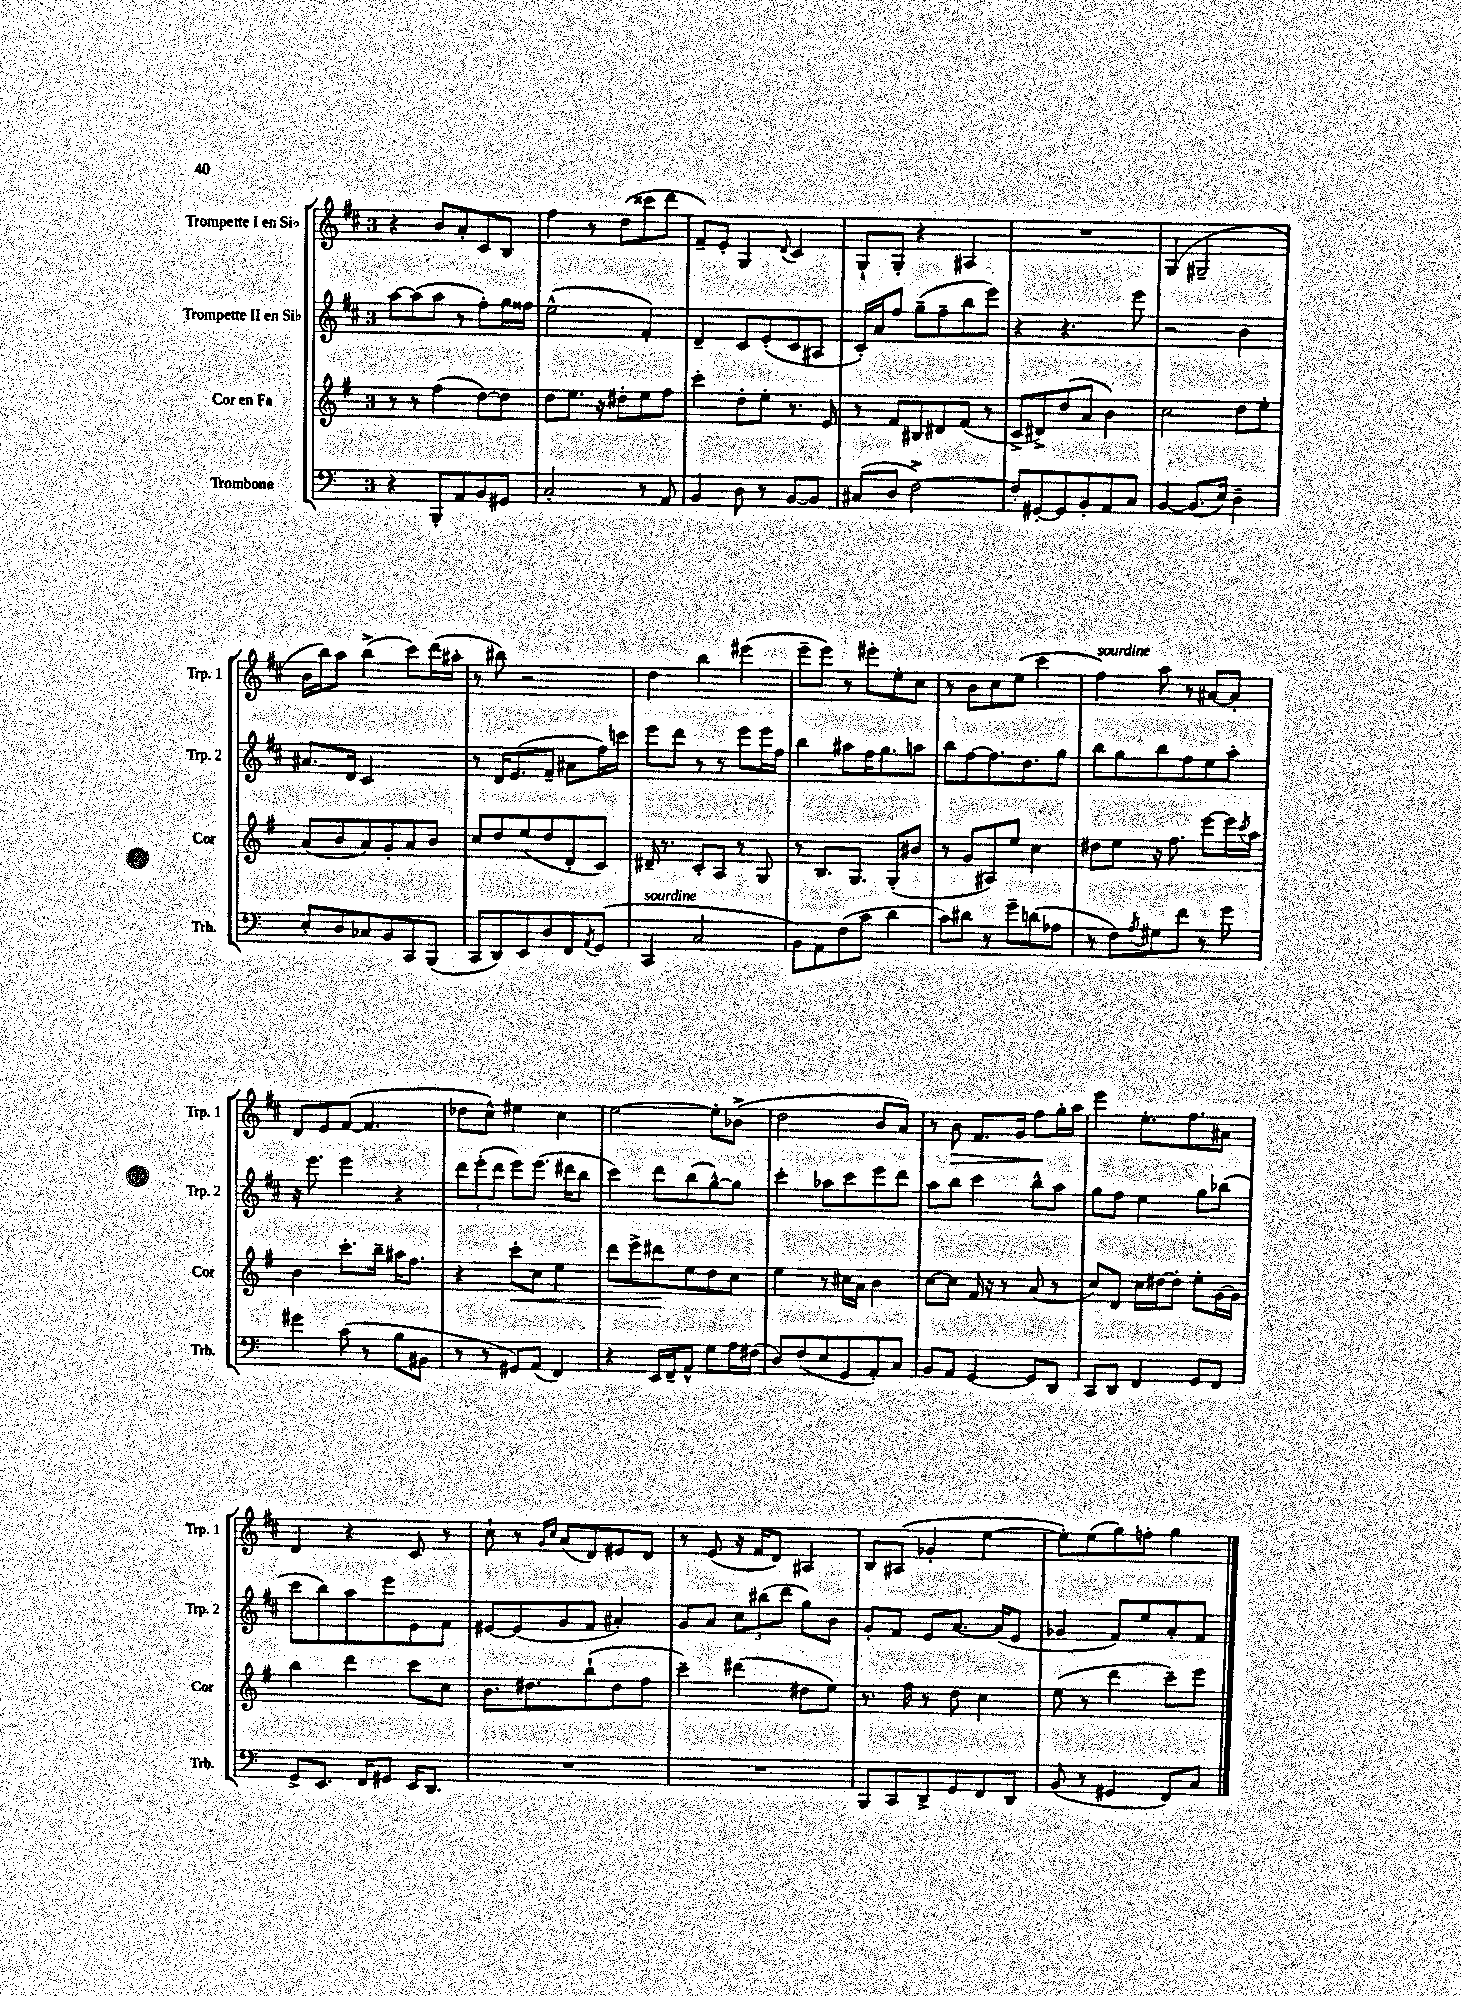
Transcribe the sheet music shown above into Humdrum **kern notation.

**kern	**kern	**dynam	**kern	**kern	**dynam
*part4	*part3	*part3	*part2	*part1	*part1
*staff4	*staff3	*staff3	*staff2	*staff1	*staff1
*I"Trombone	*I"Cor en Fa	*	*I"Trompette II en Si♭	*I"Trompette I en Si♭	*
*I'Trb.	*I'Cor	*	*I'Trp. 2	*I'Trp. 1	*
*clefF4	*clefG2	*	*clefG2	*clefG2	*
*k[]	*k[f#]	*	*k[f#c#]	*k[f#c#]	*
*M3/4	*M3/4	*	*M3/4	*M3/4	*
=96	=96	=96	=96	=96	=96
4r	8r	.	[8aa\L	4r	.
.	8r	.	(8aa\]	.	.
8BBB'/L	(4ff#\	.	8aa\J	8b/L	.
8AA/	.	.	8r	8a'/	.
8BB/	[8dd\L)	.	8ff#'\L)	8c#/	.
8GG#X/J	8dd\J]	.	16gg\L	8B/J	.
.	.	.	16ff##X\JJ	.	.
=97	=97	=97	=97	=97	=97
2C'/	8dd\L	.	(2ee^^\	4ff#\	.
.	8.ee\J	.	.	.	.
.	.	.	.	8r	.
.	16r	.	.	.	.
.	8dd#X'\L	.	.	(8dd\L	.
8r	8ee\	.	4f#'/)	8ccc##X\	.
8AA/	8ff#\J	.	.	8ddd\J	.
=98	=98	=98	=98	=98	=98
4BB/	4ccc'\	.	4d~/	8f#~/L)	.
.	.	.	.	8e'/J	.
8D\	8dd'\L	.	8c#/L	4G/	.
8r	8ee'\J	.	(8e'/	.	.
.	.	.	.	8qqd/	.
[8BB/L	8.r	.	8c#/	4c#/	.
8BB/J]	.	.	8A#X/J	.	.
.	16e/	.	.	.	.
=99	=99	=99	=99	=99	=99
(8C#X/L	8r	.	16c#'/LL)	8G`/L	.
.	.	.	16a/J	.	.
8D/J	8f#/L	.	8ff#/J	8G'/J	.
[2F^\)	8B#X/	.	(8gg~\L	4r	.
.	8d#X/	.	8ff#~\	.	.
.	(8f#/J	.	8bb\	4A#X/	.
.	8r	.	8eee\J)	.	.
=100	=100	=100	=100	=100	=100
8F'/L]	8c^/L	.	4r	2.r	.
[8GG#X'/	8d#X^/)	.	.	.	.
8GG#/]	(8dd/	.	4.r	.	.
8BB'/	8a/J	.	.	.	.
8AA/	4b\)	.	.	.	.
8C/J	.	.	8eee\	.	.
=101	=101	=101	=101	=101	=101
[4BB/	2cc\	.	2r	(4G/	.
(8.BB/L]	.	.	.	2G#X~/	.
16E/Jk)	.	.	.	.	.
4D~\	8dd\L	.	4b\	.	.
.	8ee'\J	.	.	.	.
!!LO:LB:g=z
=102	=102	=102	=102	=102	=102
8E'/L	(8a/L	.	8.a#X/L	16b\LL	.
.	.	.	.	16bb\J)	.
8D/	8b/	.	.	8aa\J	.
.	.	.	16d/Jk	.	.
8C-X/	8a/)	.	2c#/	(4bb^\	.
8BB/	8g'/	.	.	.	.
8CC/	8a/	.	.	8ccc#\L)	.
(8BBB/J	8b/J	.	.	(16ddd\L	.
.	.	.	.	16aa#X'\JJ	.
=103	=103	=103	=103	=103	=103
8CC/L	8cc/L	.	8r	8r	.
8DD/)	8dd/	.	16d/KL	8bb#X\)	.
.	.	.	(8.e/	.	.
8EE/	(8ee/	.	.	2r	.
8D/	8dd/	.	8f#~/J	.	.
8FF/	8d'/	.	8a#X\L	.	.
8qAA/	.	.	.	.	.
(8GG/J	8c/J)	.	16ff#\L)	.	.
.	.	.	16cccn\JJ	.	.
=104	=104	=104	=104	=104	=104
!LO:TX:a:i:t=sourdine	!	!	!	!	!
4CC/	16d#X~/	.	8eee\L	4dd\	.
.	8.r	.	.	.	.
.	.	.	8ddd\J	.	.
2C/	8c'/L	.	8r	4bb\	.
.	8A/J	.	8r	.	.
.	8r	.	8eee\L	(4eee#X\	.
.	8G/	.	16eee\L	.	.
.	.	.	16ff#\JJ	.	.
=105	=105	=105	=105	=105	=105
8BB\L)	8r	.	4bb\	8eee~\L	.
8AA\	8.B/L	.	.	8eee\J)	.
(8F\	.	.	8aa#X\L	8r	.
.	8.G/J	.	.	.	.
8c\J	.	.	16ff#\K	8eee#X'\L	.
.	.	.	8.gg\	.	.
4d\	(8G'/L	.	.	8ee'\	.
.	8b#X/J	.	8aan\J	8cc#\J	.
=106	=106	=106	=106	=106	=106
8c\L)	8r	.	8bb\L	8r	.
8d#X\J	8g/L	.	[8ff#\	8b\L	.
8r	8A#X/)	.	8.ff#\]	8cc#\	.
8g~\L	8ee/J	.	.	(8ee\J	.
.	.	.	8.dd\	.	.
(8dn\	4cc\	.	.	4ccc#\	.
8A-X\J	.	.	8gg\J	.	.
=107	=107	=107	=107	=107	=107
!	!	!	!	!LO:TX:a:i:t=sourdine	!
8r	8dd#X\L	.	8bb\L	4ff#\)	.
8F\L)	8ee\J	.	8gg\	.	.
8qA/	.	.	.	.	.
8G#X\	16r	.	8bb\	8aa\	.
.	8.ff#\	.	.	.	.
8f\J	.	.	8ff#\	8r	.
8r	[8eee\L	.	8ee\	[8a#X/L	.
8g\	16eee\L]	.	8aa'\J	8a#'/J]	.
.	8qccc/	.	.	.	.
.	16aa\JJ	.	.	.	.
!!LO:LB:g=z
=108	=108	=108	=108	=108	=108
4g#X\	4b\	.	16r	8d/L	.
.	.	.	8.eee\	.	.
.	.	.	.	8e/	.
(8c\	8.ccc'\L	.	4eee\	([8f#/J	.
8r	.	.	.	4.f#/]	.
.	16bb~\Jk	.	.	.	.
8B\L	16aa#X\KL	.	4r	.	.
.	8.ff#\J	.	.	.	.
8BB#X\J	.	.	.	.	.
=109	=109	=109	=109	=109	=109
8r	4r	.	12ddd\L	8dd-X\L	.
.	.	.	(12eee'\	.	.
8r	.	.	.	8cc#^^\J)	.
.	.	.	12ddd\J	.	.
!	!	!LO:HP:b	!	!	!
8GG#X/L)	8ccc'\L	<	8eee\L)	4ee#X\	.
(8AA/J	8cc\J	.	(8.eee\J	.	.
4FF/)	4ee\	.	.	4cc#\	.
.	.	.	16ddd#X\KL	.	.
.	.	.	8bb\J	.	.
=110	=110	=110	=110	=110	=110
4r	8ddd\L	.	4ccc#\)	[2ee\	.
.	8eee^\	.	.	.	.
16EE/LL	8ddd#X\	.	8ddd\L	.	.
16FF~/J	.	.	.	.	.
8AA^^/J	8ee\	[	(8bb\	.	.
8G\L	8dd\	.	[8gg^^\)	8ee'\L]	.
16A\L	8cc\J	.	8gg\J]	(8b-X^\J	.
(16F#X\JJ	.	.	.	.	.
=111	=111	=111	=111	=111	=111
8D/L)	4ee\	.	4ccc#'\	2dd\	.
(8F/	.	.	.	.	.
8E/	8r	.	8aa-X\L	.	.
8GG/	16cc#X\LL	.	8ccc#\	.	.
.	16a\JJ	.	.	.	.
8AA'/)	4b\	.	8eee\	8b/L	.
8C/J	.	.	8ddd\J	8a/J)	.
=112	=112	=112	=112	=112	=112
8BB/L	[8cc\L	.	8aa\L	8r	.
!	!	!	!	!	!LO:HP:b
8AA/J	8cc\J]	.	8bb\J	8b\	>
[4GG/	16f#/	.	4ccc#\	8.f#/L	.
.	16r	.	.	.	.
.	8r	.	.	.	.
.	.	.	.	16g/Jk	.
8GG/L]	(8a/	.	8bb^^\L	8ff#\L	.
8DD/J	8r	.	8aa\J	16gg'\L	]
.	.	.	.	16aa\JJ	.
=113	=113	=113	=113	=113	=113
8CC/L	8cc/L)	.	8gg\L	4eee\	.
8DD/J	8d/J	.	8ff#\J	.	.
4FF/	16cc\LL	.	4ee\	8.ee'\L	.
.	[16dd#X\J	.	.	.	.
.	8dd#'\J]	.	.	.	.
.	.	.	.	8.ff#\	.
8GG/L	8ee'\L	.	8gg\L	.	.
8FF/J	[16g\L	.	(8bb-X\J	8a#X\J	.
.	16g\JJ]	.	.	.	.
!!LO:LB:g=z
=114	=114	=114	=114	=114	=114
8GG^/L	4bb\	.	8ccc#\L	4d/	.
8.EE/J	.	.	8bb\)	.	.
.	4ddd\	.	8aa\	4r	.
16FF/KL	.	.	.	.	.
8GG#X/J	.	.	8eee\	.	.
16EE/KL	8ccc\L	.	8e\	8c#/	.
8.DD/J	.	.	.	.	.
.	8cc\J	.	8f#\J	8r	.
=115	=115	=115	=115	=115	=115
2.r	8.b\L	.	[8e#X/L	8cc#`\	.
.	.	.	(8e#/]	8r	.
.	8.dd#X\	.	.	.	.
.	.	.	.	16qqg/LL	.
.	.	.	.	16qqcc#/JJ	.
.	.	.	8g/	(8a/L	.
.	(8bb`\	.	8f#/J	8d/)	.
.	8dd#\	.	4a#X'/)	8e#X/	.
.	8ff#\J	.	.	8d/J	.
=116	=116	=116	=116	=116	=116
2.r	4ccc~\)	.	8g/L	8r	.
.	.	.	8a/J	(8e/	.
.	(4ddd#X\	.	12cc#\L	16r	.
.	.	.	.	16f#/KL	.
.	.	.	(12bb#X\	.	.
.	.	.	.	8d/J)	.
.	.	.	12ddd\J	.	.
.	8dd#X\L	.	8gg\L)	4A#X/	.
.	8ee\J)	.	8b\J	.	.
=117	=117	=117	=117	=117	=117
8BBB/L	8.r	.	8g'/L	8B/L	.
8CC/	.	.	8f#/J	(8A#X/J	.
.	16ff#\	.	.	.	.
8DD^/	8r	.	8e/L	4g-X'/	.
8GG/	8dd\	.	[8.a/J	.	.
8FF/	4cc\	.	.	[4ee\	.
.	.	.	(16a/KL]	.	.
8DD/J	.	.	8e/J	.	.
=118	=118	=118	=118	=118	=118
(8BB/	(8ee\	.	4g-X/	8ee'\L])	.
8r	8r	.	.	(8ee\	.
4GG#X/	4ddd\	.	8f#/L)	8gg\)	.
.	.	.	8ee/	8ffn'\J	.
8FF/L)	8ccc~\L)	.	8a'/	4gg\	.
8C/J	8eee\J	.	8f#/J	.	.
==	==	==	==	==	==
*-	*-	*-	*-	*-	*-
